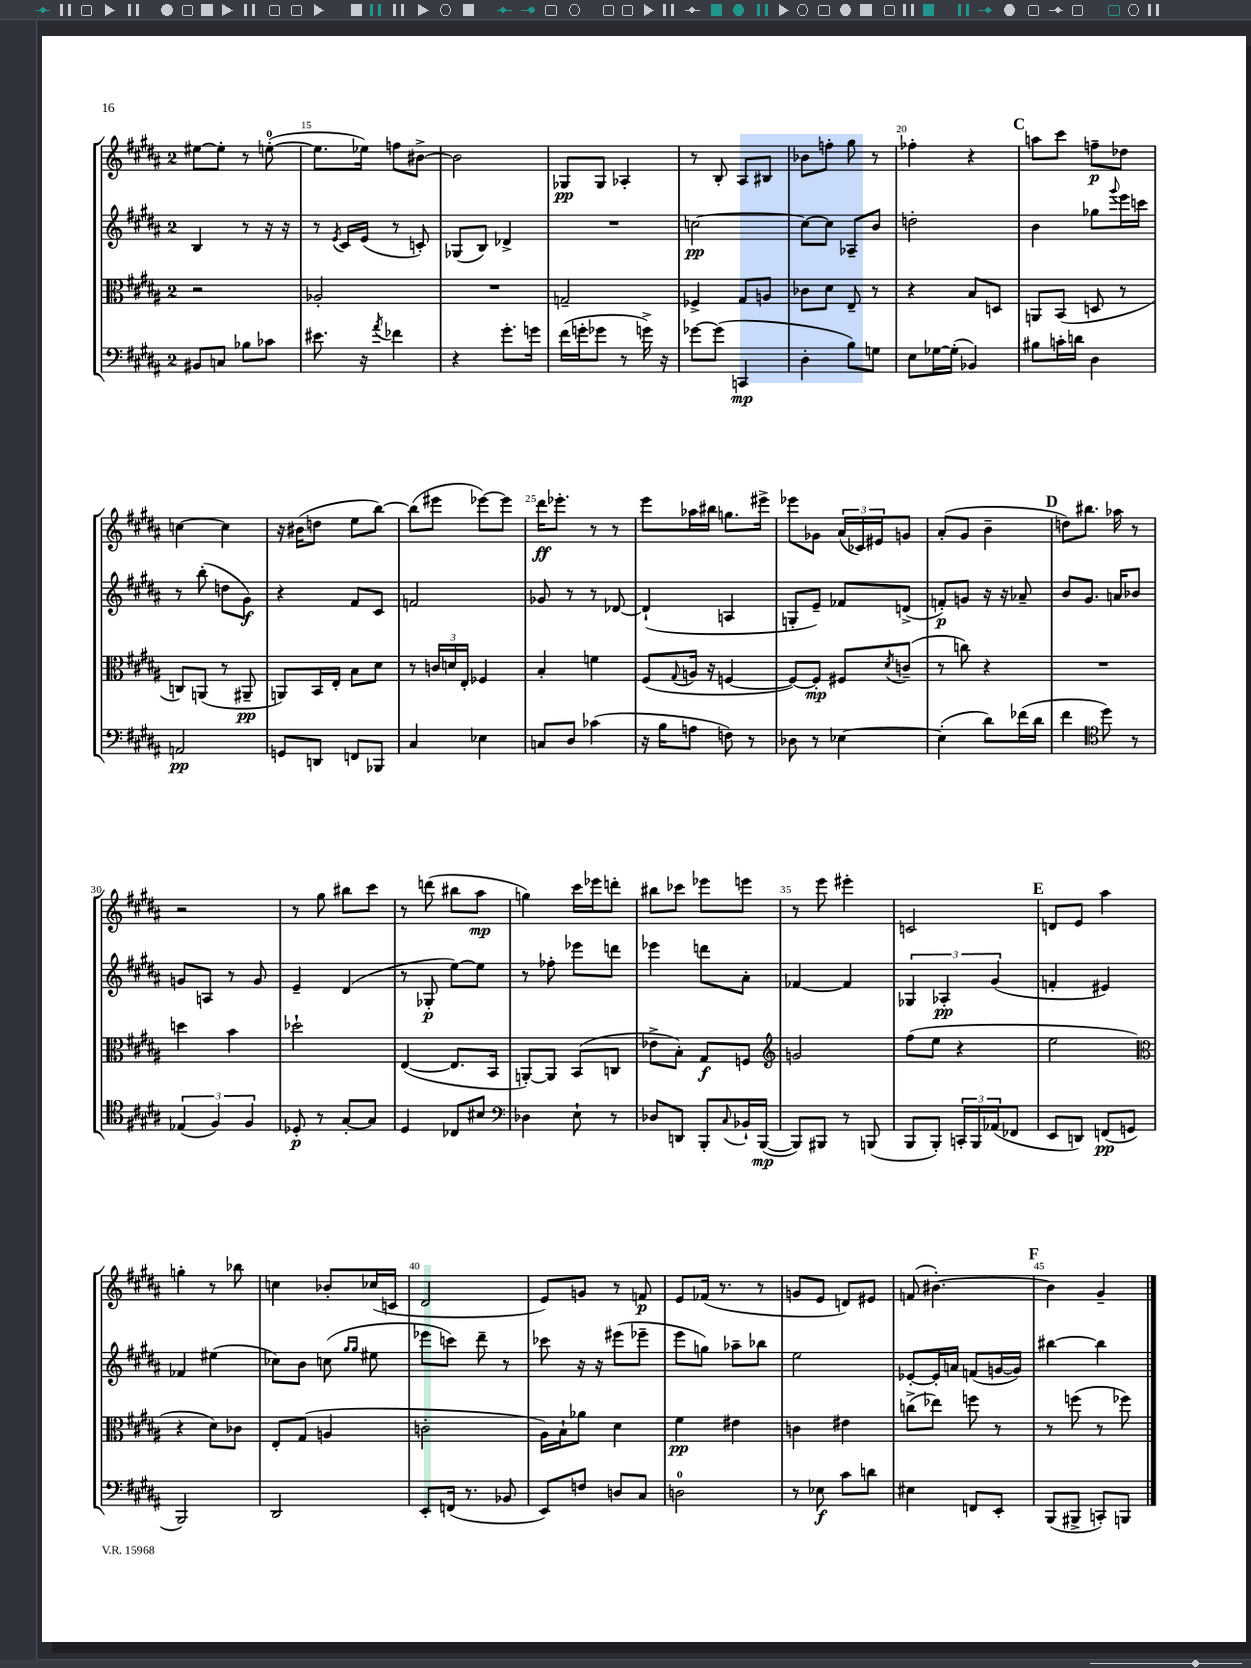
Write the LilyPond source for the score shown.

<<
\new StaffGroup <<
\new Staff = "s0" {
    \clef treble \key b \major \once \override Staff.TimeSignature.style = #'single-digit \time 2/4
    eis''8~ eis''8-. r8 e''8-0~-.( |
    e''8. ees''16) f''8 bis'8~-> |
    bis'2 |
    ges8\pp ges8 aes4-. |
    r8 b8-. ais8 bis8 |
    bes'8 f''8-. gis''8 r8 |
    fes''4-. r4 |
    \mark \markup { \bold "C" } a''8 cis'''8 f''8--\p des''8 |
    c''4~ c''4 |
    r16 bis'16( d''8 e''8 b''8~) |
    b''8( eis'''8 ees'''8~) ees'''8 |
    dis'''16\ff ees'''8.-. r8 r8 |
    e'''8 aes''16 bis''16 g''8. eis'''16-> |
    ees'''8 ges'8 \tuplet 3/2 { ais'16( ces'16) eis'16 } g'8 |
    ais'8-.( gis'8 b'4-- |
    \mark \markup { \bold "D" } d''8) bis''8. aes''16 r8 |
    r2 |
    r8 gis''8 bis''8 cis'''8 |
    r8 d'''8( bis''8 ais''8\mp |
    g''4) cis'''16 ees'''16 d'''8-. |
    bis''8 ces'''8 ees'''8 e'''8 |
    r8 e'''8 eis'''4-. |
    c'2 |
    \mark \markup { \bold "E" } d'8 e'8 ais''4 |
    g''4-. r8 bes''8 |
    c''4 bes'8-. ces''16( c'16 |
    dis'2 |
    e'8) g'8 r8 f'8\p |
    e'8 fes'16( r8. r8 |
    g'8 e'8 d'8) eis'8 |
    f'8( bis'4.~-.) |
    \mark \markup { \bold "F" } bis'4 gis'4-- \bar "|." |
}
\new Staff = "s1" {
    \clef treble \key b \major \once \override Staff.TimeSignature.style = #'single-digit \time 2/4
    b4 r8 r16 r16 |
    r8 \acciaccatura { e'8 } cis'16 e'16( r8 c'8-.) |
    ges8( b8) des'4-> |
    R2 |
    c''2~\pp |
    c''8~ c''8 aes8-- b'8 |
    d''2-. |
    \mark \markup { \bold "C" } b'4 ges''8 \appoggiatura { gis'''8 } e'''16 c'''16 |
    r8 b''8-.( d''8 gis'8\f) |
    r4 fis'8 cis'8 |
    f'2 |
    ges'8 r8 r8 des'8~ |
    des'4-!( a4 |
    g8-. e'8--) fes'8 d'8->( |
    f'8-.\p) g'8 r16 r16 aes'8-- |
    \mark \markup { \bold "D" } b'8 gis'8. a'16 bes'8 |
    g'8 a8 r8 g'8 |
    e'4-- dis'4( |
    r8 ges8-.\p e''8~) e''8 |
    r8 fes''8-. ees'''8 d'''8 |
    ees'''4 d'''8 ais'8-. |
    fes'4~ fes'4 |
    \tuplet 3/2 { ges4 aes4-.\pp gis'4( } |
    \mark \markup { \bold "E" } f'4-. eis'4) |
    fes'4 eis''4( |
    ces''8) b'8 c''8( \grace { gis''16 gis''16 } eis''8 |
    ees'''8 c'''8) dis'''8-- r8 |
    ces'''8 r16 r16 eis'''8( ees'''8-- |
    e'''8 g''8) aes''8-- bes''8 |
    e''2 |
    ees'8~-. ees'16-. a'16 f'8( g'16~ g'16) |
    \mark \markup { \bold "F" } bis''4~ bis''4 \bar "|." |
}
\new Staff = "s2" {
    \clef alto \key b \major \once \override Staff.TimeSignature.style = #'single-digit \time 2/4
    r2 |
    aes2-. |
    R2 |
    g2-- |
    fes4-> gis8 a8 |
    ces'8 dis'8 e8-- r8 |
    r4 b8 d8 |
    \mark \markup { \bold "C" } a,8 b,8( d8 r8 |
    c8) a,8( r8 ais,8--\pp |
    a,8) b,16 e16-. b8 dis'8 |
    r8 \tuplet 3/2 { c'16 d'16 e16-. } fes4 |
    b4-. f'4 |
    fis8( \appoggiatura { gis8 } a16 r16 f4~ |
    f8~) f8-.\mp fis8 \acciaccatura { dis'8 } c'8--( |
    r8 c''8) r4 |
    \mark \markup { \bold "D" } R2 |
    d''4 b'4 |
    des''2-! |
    e4~( e8. b,16 |
    a,8~-.) a,8 b,8( c8 |
    ees'8-> b8-.) gis8\f f8 |
    \clef treble g'2 |
    fis''8( e''8 r4 |
    \mark \markup { \bold "E" } e''2 |
    \clef alto r4 dis'8) ces'8 |
    e8-. gis8( a4 |
    c'2-. |
    ais16) b16-! aes'8 dis'4 |
    fis'4\pp eis'4 |
    c'4 eis'4 |
    c''8->( ees''8) f''8 r8 |
    \mark \markup { \bold "F" } r8 f''8( r8 fes''8) \bar "|." |
}
\new Staff = "s3" {
    \clef bass \key b \major \once \override Staff.TimeSignature.style = #'single-digit \time 2/4
    bis,8 c8 bes8 ces'8 |
    eis'8. r16 \acciaccatura { ais'8 } fes'4 |
    r4 gis'8.-. g'16 |
    fis'16( g'16-. ges'8 r8 g'16->) r16 |
    ges'8~ ges'8( c,4\mp |
    dis4-. b8) g8 |
    e8 ges16~ ges16-.( bes,4) |
    \mark \markup { \bold "C" } bis8 c'16-. d'16 dis4 |
    a,2\pp |
    g,8 d,8 f,8 bes,,8 |
    cis4 ees4 |
    c8 dis8 ces'4( |
    r16 b16 a8 f8) r8 |
    des8 r8 ees4~ |
    ees4-.( dis'8) fes'16( dis'16 |
    \mark \markup { \bold "D" } fis'4 \clef tenor dis''8) r8 |
    \tuplet 3/2 { ees4( fis4) fis4 } |
    des8-.\p r8 gis8~-. gis8 |
    dis4 ces8 bis8 |
    \clef bass des4 e8-! r8 |
    des8 d,8 b,,8-. \appoggiatura { cis8 } bes,16-! b,,16~\mp( |
    b,,8) bis,,8 r8 b,,8( |
    b,,8 b,,8-.) \tuplet 3/2 { c,16-. b,,16 aes,16( } fes,8 |
    \mark \markup { \bold "E" } e,8 d,8) f,8\pp( g,8 |
    b,,2) |
    dis,2 |
    e,8-. f,16( r8. bes,8 |
    e,8) f8 d8 cis8 |
    d2-0 |
    r8 ees8\f cis'8 d'8 |
    eis4 f,8 e,8-. |
    \mark \markup { \bold "F" } b,,8( bis,,8-> c,8-.) b,,8 \bar "|." |
}
>>
>>
\layout { \context { \Score currentBarNumber = #14 \override BarNumber.break-visibility = ##(#f #t #t) barNumberVisibility = #(every-nth-bar-number-visible 5) } }
